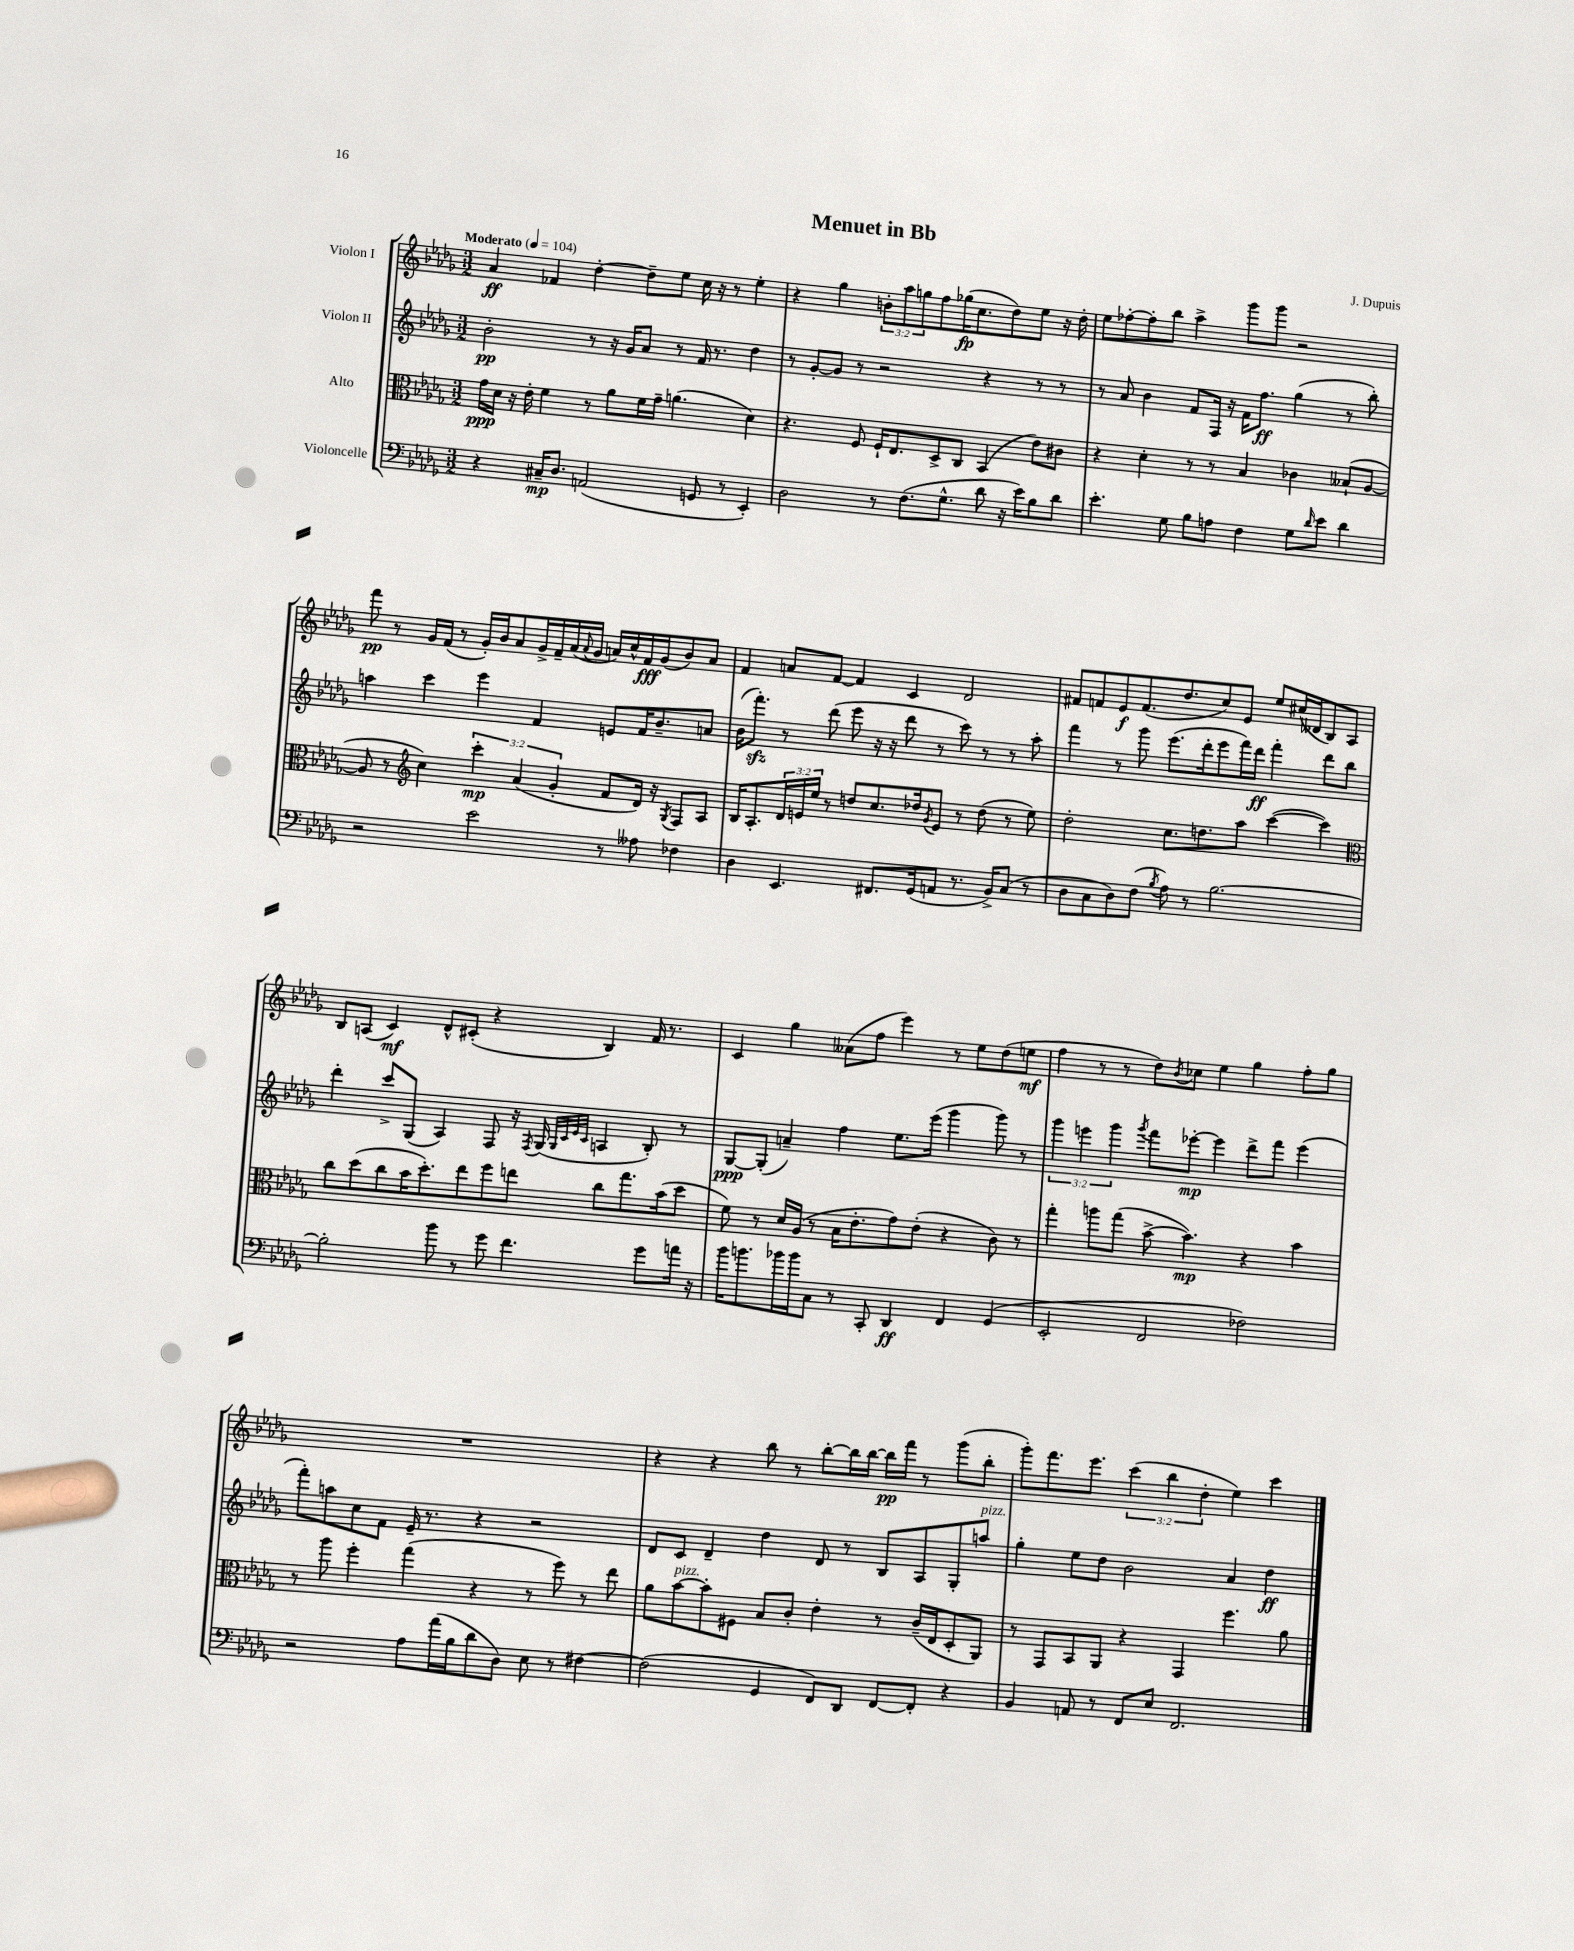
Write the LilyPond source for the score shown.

\header { title = "Menuet in Bb" composer = "J. Dupuis" }
<<
\new StaffGroup <<
\new Staff = "s0" \with { instrumentName = "Violon I" } {
    \clef treble \key des \major \numericTimeSignature \time 3/2 \override Staff.TupletNumber.text = #tuplet-number::calc-fraction-text \tempo "Moderato" 4 = 104
    aes'4\ff fes'4 des''4~-. des''8-- ees''8 c''16 r16 r8 ees''4-. |
    r4 ges''4 \tuplet 3/2 { b'8-. aes''8 g''8 } f''8 ges''16\fp( c''8. des''8) ees''8 r16 des''16-. |
    ees''8 fes''8~-. fes''8-. bes''8 aes''4-> ges'''8 ges'''8 r2 |
    f'''8\pp r8 ges'16 f'16( r8 ges'16-.) bes'16 aes'8 ges'16-> f'16-- aes'16( \appoggiatura { aes'8 } ges'16 a'16) c''16-^ f'16\fff ges'16( bes'8) a'8 |
    f'4 a'8 f'8~ f'4 c'4 des'2 |
    fis'8 f'8 ees'8\f f'8.( des''8. c''8) ees'8 ees''8 cis''16( deses'16 bes8) aes8 |
    bes8 a8( c'4\mf) des'8-^ cis'8-.( r4 bes4) f'16 r8. |
    c'4 ges''4 aeses'8( f''8 ees'''4) r8 ees''8 des''8( e''8\mf |
    f''4 r8 r8 des''8) \acciaccatura { bes'8 } ces''8 ees''4 ges''4 f''8-. ges''8 |
    R1. |
    r4 r4 bes''8 r8 bes''8~-. bes''16 bes''16~ bes''16\pp f'''16 r8 ges'''8( bes''8-. |
    ges'''8-.) f'''8. ees'''8. \tuplet 3/2 { c'''4( bes''4 des''4-. } ees''4) c'''4 \bar "|." |
}
\new Staff = "s1" \with { instrumentName = "Violon II" } {
    \clef treble \key des \major \numericTimeSignature \time 3/2 \override Staff.TupletNumber.text = #tuplet-number::calc-fraction-text
    bes'2-.\pp r8 r16 ges'16 aes'8 r8 f'16 r8. des''4 |
    r8 ges'8~-. ges'8 r8 r2 r4 r8 r8 |
    r8 aes'8 bes'4 f'8 f16 r16 f'16 f''8.\ff ges''4( r8 bes''8-.) |
    a''4 c'''4 ees'''4 f'4 e'8 f'16 bes'8.-- a'8 |
    bes'16( f'''8.-.\sfz) r8 des'''8( ees'''8 r16 r16 des'''8 r8 c'''8) r8 r8 aes''8-. |
    f'''4 r8 ges'''8 ees'''8.( des'''16-. ees'''8 f'''16) des'''16\ff f'''4-. des'''8 bes''8 |
    des'''4-. c'''8-> ges8( aes4) f8 r16 \acciaccatura { f8 } ges16( \grace { ges32 c'32 ees'32 c'32 } a4 bes8-.) r8 |
    ges8~\ppp ges8-.( a'4--) f''4 ees''8. ees'''16( ges'''4 ges'''8) r8 |
    \tuplet 3/2 { ges'''4 e'''4 ges'''4 } \acciaccatura { ges'''8 } f'''8 ees'''8~-.\mp ees'''4 des'''8-> f'''8 ees'''4( |
    f'''8-.) a''8 c''8 f'8 ees'16-- r8. r4 r2 |
    des'8 c'8 des'4-- des''4 des'8 r8 bes8 aes8 ges8-. a''8^\markup { \italic "pizz." } |
    ges''4-. ees''8 des''8 bes'2 aes'4 des''4\ff \bar "|." |
}
\new Staff = "s2" \with { instrumentName = "Alto" } {
    \clef alto \key des \major \numericTimeSignature \time 3/2 \override Staff.TupletNumber.text = #tuplet-number::calc-fraction-text
    ges'16\ppp des'16 r16 ees'16-. f'4 r8 aes'8 f'16 ges'16-- a'4.( des'4) |
    r4. f8 f16-! ees8. des8-> c8 bes,4( ees'8) cis'8 |
    r4 des'4-. r8 r8 bes4 ces'4 beses8-!( aes8~ |
    aes8 r8 \clef treble c''4) \tuplet 3/2 { c'''4-.\mp aes'4( ges'4-. } f'8 des'16) r16 \acciaccatura { ges8 } f8 aes8 |
    bes16 aes8.-. \tuplet 3/2 { des'16 e'16 ees''16 } r8 d''8 c''8. des''16 \acciaccatura { ges'8 } e'8 r8 des''8( r8 ees''8) |
    des''2-. c''8. d''8. aes''8 c'''4~( c'''4) |
    \clef alto c''8 des''8( c''8 bes'16 des''8.-.) ees''8 f''8 e''8 c''8 ges''8. bes'16( des''8 |
    f'8) r8 des'16 aes16( r8 bes16 ees'8.-. ges'8) ees'8-.( r4 c'8) r8 |
    ges''4-. a''8 ges''8( bes'8~-> bes'4.\mp) r4 bes'4 |
    r8 aes''8 f''4-. ges''4( r4 r8 f''8) r8 ees''8 |
    aes'8 bes'8~^\markup { \italic "pizz." } bes'8-. fis8 bes8 c'8-. ees'4-. r8 c'16--( ees16 des8-. aes,8) |
    r8 ges,8 bes,8 aes,8 r4 ges,4 f''4. aes'8 \bar "|." |
}
\new Staff = "s3" \with { instrumentName = "Violoncelle" } {
    \clef bass \key des \major \numericTimeSignature \time 3/2
    r4 cis16--\mp des8. a,2( g,8 r8 ees,4-.) |
    des2 r8 f8.( ges8.-^ des'8 r16 ees'16) bes8 des'8 |
    ees'4.-. ges8 bes8 a8 f4 ges8 \grace { des'16 } ees'8 des'4 |
    r2 ees'2 r8 aeses8 fes4 |
    des4 ees,4. fis,8. ges,16( a,8 r8. bes,16->) c8( r8 |
    des8 c8 des8) f8( \acciaccatura { bes8 } aes8) r8 bes2.~ |
    bes2-. bes'8 r8 ges'8 f'4. ges'8 a'16 r16 |
    bes'16 b'8. bes'16 bes'16 c8 r8 c,8-. des,4\ff f,4 ges,4( |
    ees,2-. f,2 fes2) |
    r2 aes8 aes'16( bes16 des'8 des8) ees8 r8 fis4~ |
    fis2( ges,4 f,8) des,8 f,8~ f,8-. r4 |
    bes,4 a,8 r8 f,8 ees8 f,2. \bar "|." |
}
>>
>>
\layout { \context { \Score \remove "Bar_number_engraver" } }
